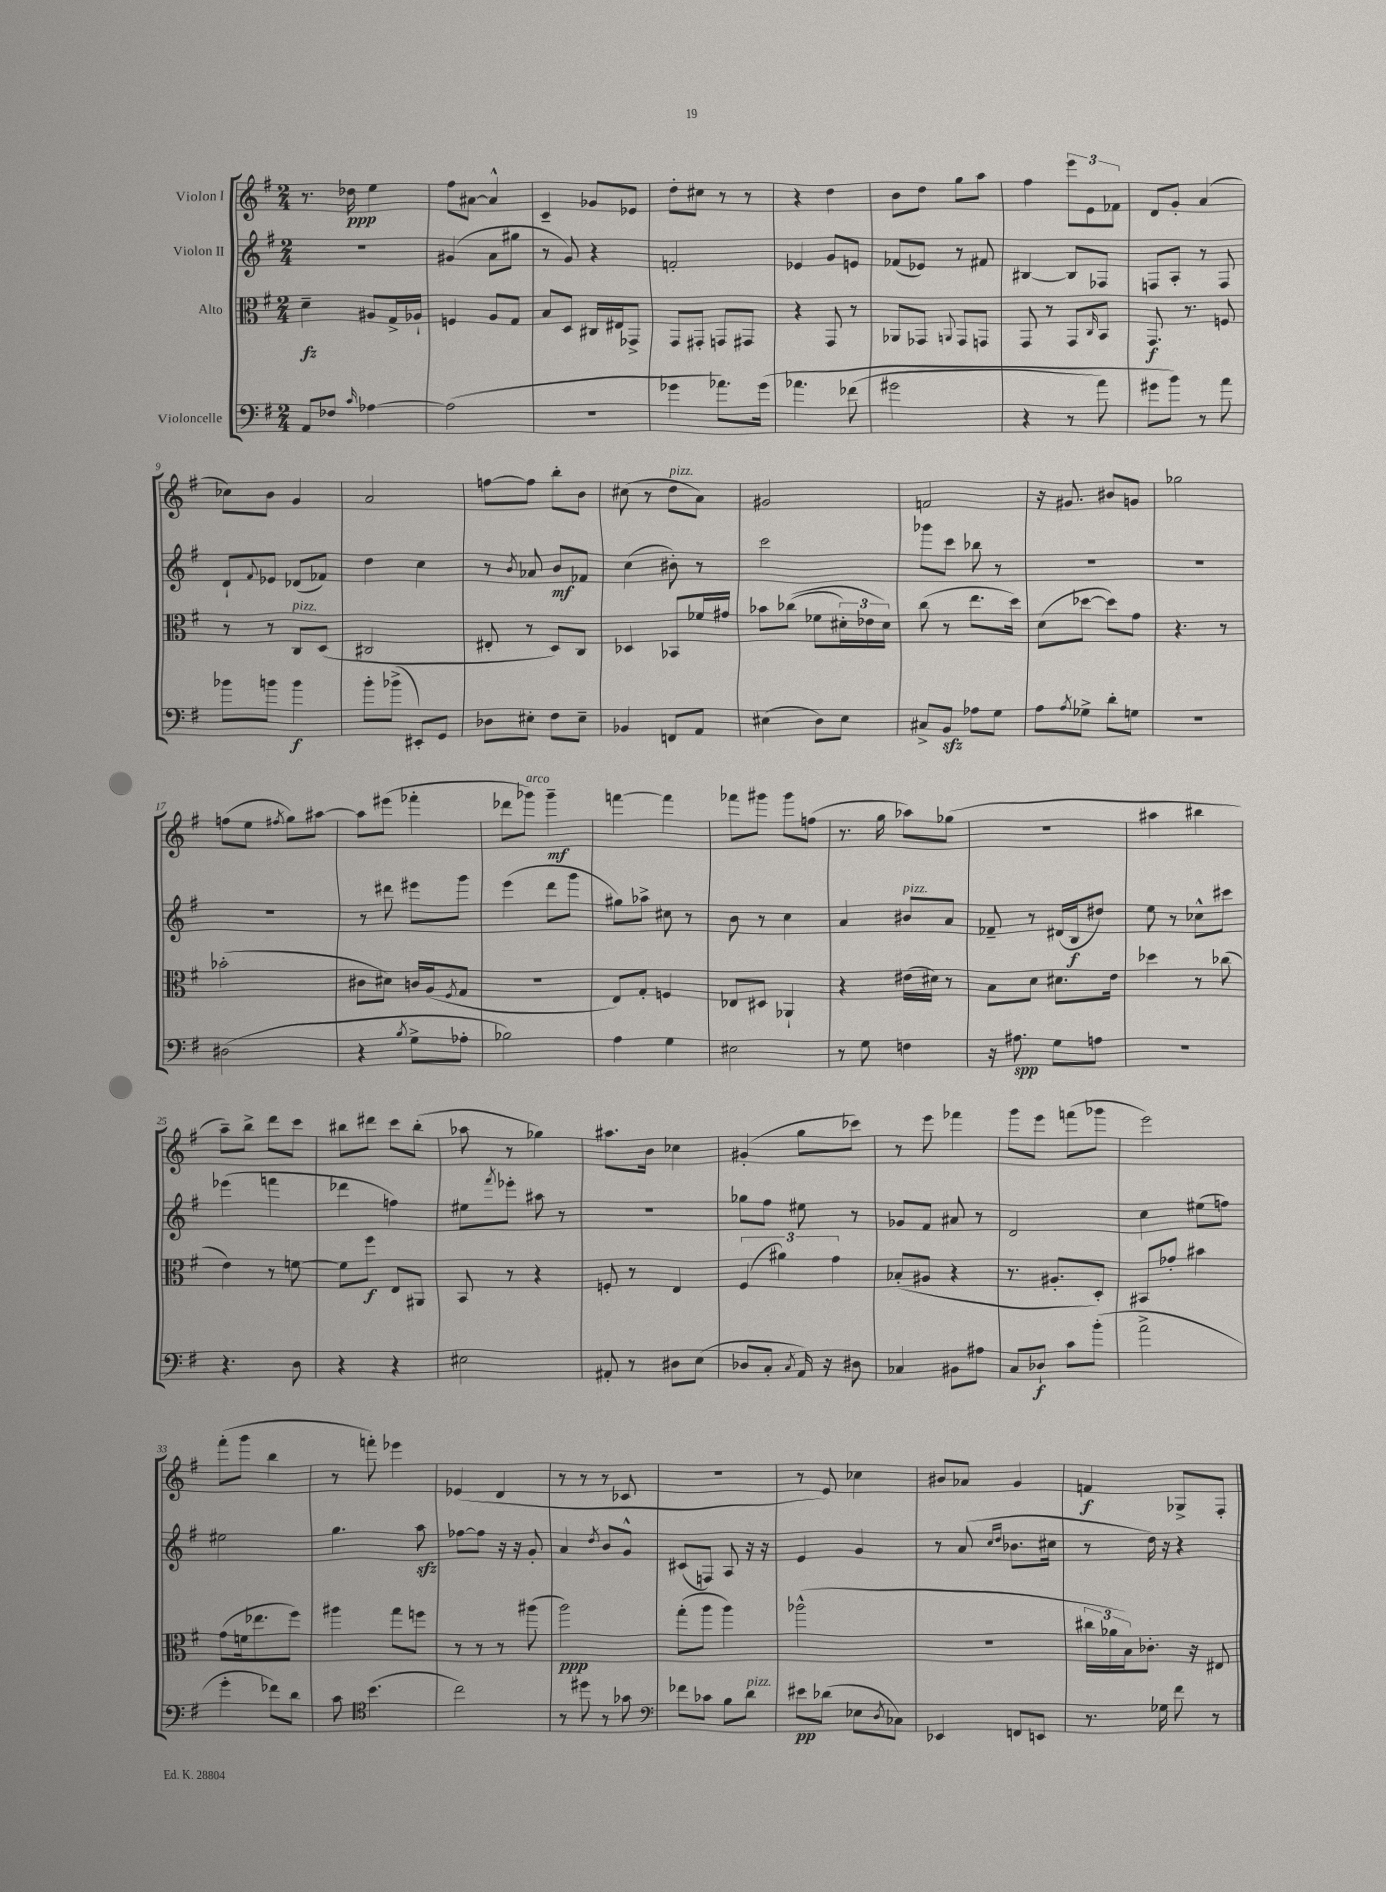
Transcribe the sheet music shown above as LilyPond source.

<<
\new StaffGroup <<
\new Staff = "s0" \with { instrumentName = "Violon I" } {
    \clef treble \key g \major \numericTimeSignature \time 2/4
    r8. des''16\ppp e''4 |
    fis''8 ais'8~ ais'4-^ |
    c'4-- ges'8 ees'8 |
    d''8-. cis''8 r8 r8 |
    r4 d''4 |
    b'8 d''8 g''8 a''8 |
    fis''4 \tuplet 3/2 { e'''8 e'8 fes'8 } |
    d'8 g'8-. a'4( |
    ces''8) b'8 g'4 |
    a'2 |
    f''8~ f''8 b''8-. b'8 |
    cis''8( r8 d''8^\markup { \italic "pizz." } a'8) |
    gis'2 |
    f'2 |
    r16 gis'8. bis'8 g'8 |
    ges''2 |
    f''8( e''8 \acciaccatura { fis''8 } g''8) ais''8~ |
    ais''8 eis'''8( fes'''4-. |
    des'''8 ges'''8^\markup { \italic "arco" }) ges'''4--\mf |
    f'''4~ f'''4 |
    fes'''8 gis'''8 gis'''8 f''8( |
    r8. g''16 aes''8) ges''8( |
    R2 |
    ais''4 bis''4 |
    a''8--) b''8-> d'''8 c'''8 |
    bis''8 dis'''8 c'''8 bis''8-.( |
    aes''8 r8 ges''4) |
    ais''8. b'16 ces''4 |
    gis'4-.( g''8 ces'''8) |
    r8 e'''8 fes'''4 |
    g'''8 e'''8 f'''8( ges'''8 |
    e'''2) |
    fis'''8-.( g'''8 b''4 |
    r8 f'''8-.) ees'''4 |
    ees'4( d'4 |
    r8 r8 r8 ces'8 |
    r2 |
    r8 e'8) ces''4 |
    bis'8 aes'8 g'4 |
    f'4\f ges8-> fis8-. \bar "|." |
}
\new Staff = "s1" \with { instrumentName = "Violon II" } {
    \clef treble \key g \major \numericTimeSignature \time 2/4
    R2 |
    gis'4( a'8 gis''8 |
    r8 g'8) r4 |
    f'2-. |
    ees'4 g'8 e'8 |
    fes'8( ees'8) r8 fis'8 |
    bis4~ bis8 fes8 |
    f8 a8-. r8 f8 |
    d'8-! \appoggiatura { fis'8 } ees'8 des'8( fes'8) |
    d''4 c''4 |
    r8 \acciaccatura { b'8 } aes'8 b'8\mf fes'8 |
    c''4( bis'8-.) r8 |
    c'''2 |
    ges'''8 c'''8 bes''8 r8 |
    R2 |
    R2 |
    R2 |
    r8 dis'''8 eis'''8 g'''8 |
    e'''4( d'''8 g'''8 |
    gis''8) aes''8-> cis''8 r8 |
    b'8 r8 c''4 |
    a'4 bis'8^\markup { \italic "pizz." } a'8 |
    fes'8-- r8 dis'16( b16\f dis''8) |
    e''8 r8 ces''8-^ cis'''8 |
    ees'''4( f'''4 |
    des'''4 f''4) |
    eis''8 \acciaccatura { fis'''8 } ees'''8-. ais''8 r8 |
    R2 |
    ges''8 fis''8 eis''8 r8 |
    ges'8 fis'8 ais'8 r8 |
    d'2 |
    c''4 eis''8( f''8) |
    eis''2 |
    g''4. a''8\sfz |
    fes''8~ fes''8 r16 r16 g'8-. |
    a'4 \acciaccatura { d''8 } b'8 g'8-^ |
    cis'8( f8) a8 r16 r16 |
    e'4 g'4 |
    r8 a'8( \grace { c''16 d''16 } bes'8. cis''16 |
    r8 d''16) r16 r4 \bar "|." |
}
\new Staff = "s2" \with { instrumentName = "Alto" } {
    \clef alto \key g \major \numericTimeSignature \time 2/4
    d'4--\fz ais8 g16-> aes16-! |
    f4 a8 g8 |
    b8 d8 cis16 eis16 ges,8-> |
    g,8 gis,8-. g,8 gis,8 |
    r4 g,8 r8 |
    aes,8 ges,8 \appoggiatura { a,8 } ges,8 g,8 |
    g,8 r8 g,8 \grace { c16 } b,8 |
    g,8.\f r8. f8 |
    r8 r8 c8^\markup { \italic "pizz." } d8( |
    cis2 |
    eis8-. r8 d8) c8 |
    des4 bes,8 fes'16 gis'16 |
    bes'8 ces''8(\( fes'8 \tuplet 3/2 { dis'16-.) ees'16 dis'16\) } |
    c''8( r8 e''8. d''16) |
    d'8( des''8~ des''8) g'8 |
    r4. r8 |
    bes'2-.( |
    cis'8 dis'8) c'16 a16( \acciaccatura { fis8 } g8 |
    R2 |
    e8) g8-. f4 |
    ees8 dis8 aes,4-! |
    r4 eis'16( dis'16) r8 |
    b8 d'8 dis'8. e'16 |
    des''4 r8 ces''8( |
    e'4) r8 f'8~ |
    f'8 fis''8\f e8 ais,8 |
    b,8 r8 r4 |
    f8-. r8 e4 |
    \tuplet 3/2 { fis4( ais'4) g'4 } |
    bes8-.( ais8 r4 |
    r8. ais8.-. d8-.) |
    bis,8 ges'8-. bis'4 |
    g'8( f'16 ees''8. fis''8) |
    ais''4 g''8 f''8 |
    r8 r8 r8 ais''8( |
    a''2\ppp) |
    g''8-.( a''8 a''4) |
    aes''2-^( |
    r2 |
    \tuplet 3/2 { cis''16 aes'16 b16) } ces'8.-. r16 eis8 \bar "|." |
}
\new Staff = "s3" \with { instrumentName = "Violoncelle" } {
    \clef bass \key g \major \numericTimeSignature \time 2/4
    a,8 fes8 \grace { c'16 } aes4~ |
    aes2( |
    r2 |
    ges'4 aes'8.) ges'16\( |
    aes'4. fes'8( |
    gis'2 |
    r4 r8 a'8) |
    gis'8 b'8\) r8 a'8 |
    bes'8 b'8 b'4\f |
    b'8-. bes'8->( eis,8-.) g,8 |
    des8 eis8-. fis8 eis8-- |
    bes,4 f,8 a,8 |
    eis4( d8) eis8 |
    cis8-> b,8\sfz aes8 g8 |
    a8 \acciaccatura { a8 } ges8-> d'8-. g8 |
    r2 |
    dis2( |
    r4 \acciaccatura { b8 } g8-> aes8-. |
    bes2) |
    a4 g4 |
    eis2 |
    r8 g8 f4 |
    r16 ais8.\spp g8 a8 |
    R2 |
    r4. d8 |
    r4 r4 |
    eis2 |
    ais,8-. r8 dis8 e8( |
    des8 c8-. \acciaccatura { c8 } a,16) r16 dis8 |
    ces4 bis,8 ais8 |
    c8 des8-!\f c'8 b'8-.( |
    a'2-> |
    g'4-. fes'8) d'8 |
    c'8 \clef tenor b'4.( |
    c''2) |
    r8 dis''8 r8 ges'8 |
    \clef bass fes'8 ces'8 b8 d'8^\markup { \italic "pizz." } |
    eis'8\pp des'8( ees8 \acciaccatura { d8 } ces8) |
    ees,4 f,8 e,8 |
    r8. ges16 fis'8 r8 \bar "|." |
}
>>
>>
